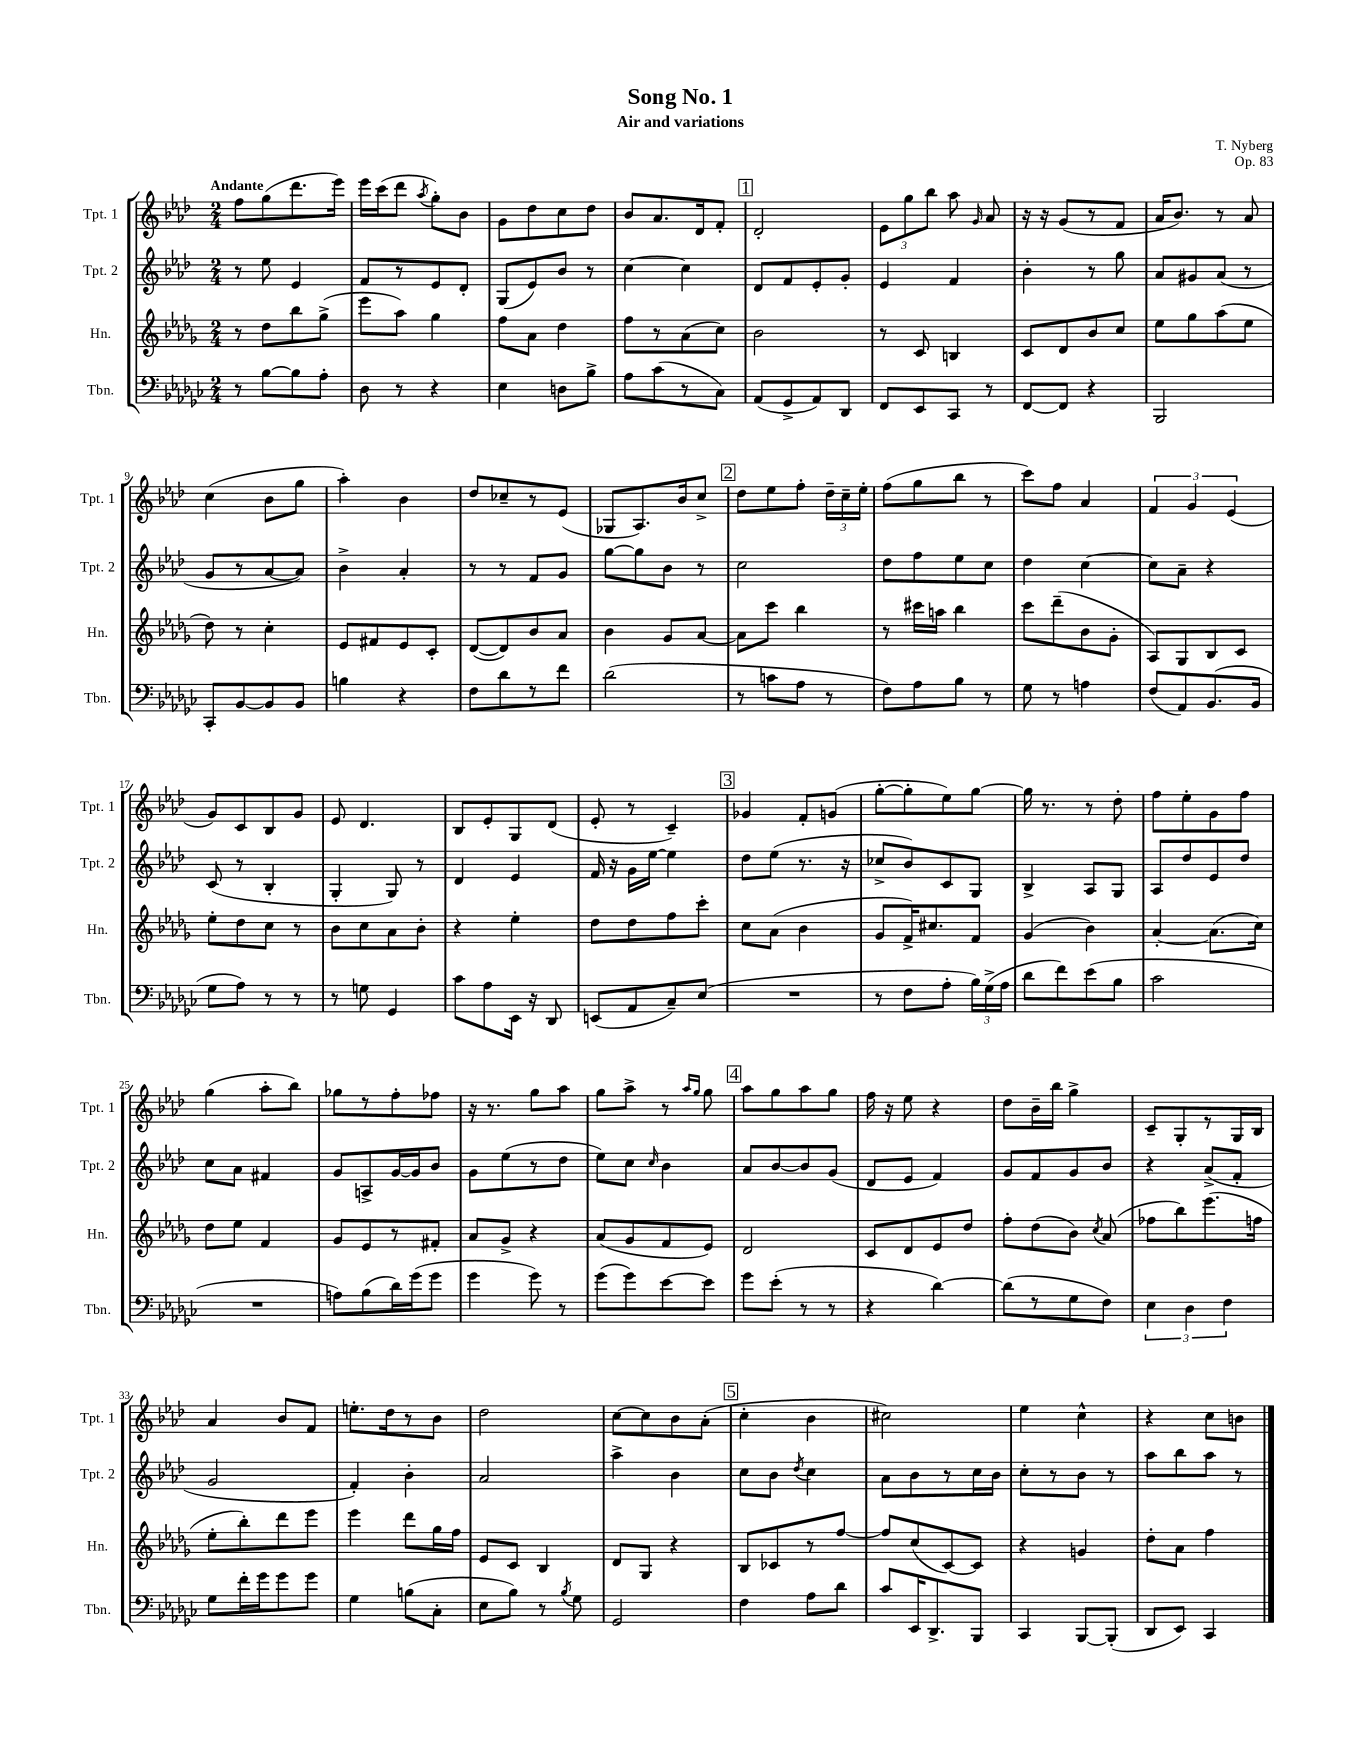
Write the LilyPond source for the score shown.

\header { title = "Song No. 1" composer = "T. Nyberg" subtitle = "Air and variations" opus = "Op. 83" }
<<
\new StaffGroup <<
\new Staff = "s0" \with { instrumentName = "Tpt. 1" shortInstrumentName = "Tpt. 1" } {
    \clef treble \key aes \major \numericTimeSignature \time 2/4 \tempo "Andante"
    \autoBeamOff f''8[ g''8( des'''8. ees'''16]) |
    ees'''16[ c'''16( des'''8] \acciaccatura { aes''8 } g''8[-.) bes'8] |
    g'8[ des''8 c''8 des''8] |
    bes'8[ aes'8. des'16 f'8]-. |
    \mark \markup { \box "1" } des'2-. |
    \tuplet 3/2 { ees'8[ g''8 bes''8] } aes''8 \grace { g'16 } aes'8 |
    r16 r16 g'8[( r8 f'8] |
    aes'16[ bes'8.]) r8 aes'8 |
    c''4( bes'8[ g''8] |
    aes''4-.) bes'4 |
    des''8[ ces''8-- r8 ees'8]( |
    ges8[ aes8.) bes'16 c''8]-> |
    \mark \markup { \box "2" } des''8[ ees''8 f''8]-. \tuplet 3/2 { des''16[-- c''16-- ees''16]-. } |
    f''8[( g''8 bes''8] r8 |
    c'''8[) f''8] aes'4 |
    \tuplet 3/2 { f'4 g'4 ees'4( } |
    g'8[) c'8 bes8 g'8] |
    ees'8 des'4. |
    bes8[ ees'8-. g8 des'8]( |
    ees'8-. r8 c'4--) |
    \mark \markup { \box "3" } ges'4 f'8[-. g'8]( |
    g''8[~-. g''8-. ees''8) g''8]~ |
    g''16 r8. r8 des''8-. |
    f''8[ ees''8-. g'8 f''8] |
    g''4( aes''8[-. bes''8]) |
    ges''8[ r8 f''8-. fes''8] |
    r16 r8. g''8[ aes''8] |
    g''8[ aes''8]-> r8 \grace { aes''16[ g''16] } g''8 |
    \mark \markup { \box "4" } aes''8[ g''8 aes''8 g''8] |
    f''16 r16 ees''8 r4 |
    des''8[ bes'16-- bes''16] g''4-> |
    c'8[-- g8-. r8 g16 bes16] |
    aes'4 bes'8[ f'8] |
    e''8.[-. des''16 r8 bes'8] |
    des''2 |
    c''8[~ c''8 bes'8 aes'8]-.( |
    \mark \markup { \box "5" } c''4-. bes'4 |
    cis''2) |
    ees''4 c''4-^ |
    r4 c''8[ b'8] \bar "|." |
}
\new Staff = "s1" \with { instrumentName = "Tpt. 2" shortInstrumentName = "Tpt. 2" } {
    \clef treble \key aes \major \numericTimeSignature \time 2/4
    \autoBeamOff r8 ees''8 ees'4 |
    f'8[ r8 ees'8 des'8]-. |
    g8[( ees'8) bes'8] r8 |
    c''4~ c''4 |
    \mark \markup { \box "1" } des'8[ f'8 ees'8-. g'8]-. |
    ees'4 f'4 |
    bes'4-. r8 g''8 |
    aes'8[ gis'8 aes'8]( r8 |
    g'8[ r8 aes'8~ aes'8]) |
    bes'4-> aes'4-. |
    r8 r8 f'8[ g'8] |
    g''8[~ g''8 bes'8] r8 |
    \mark \markup { \box "2" } c''2 |
    des''8[ f''8 ees''8 c''8] |
    des''4 c''4~ |
    c''8[ aes'8]-- r4 |
    c'8( r8 bes4-. |
    g4-. g8) r8 |
    des'4 ees'4 |
    f'16 r16 g'16[ ees''16]~ ees''4 |
    \mark \markup { \box "3" } des''8[ ees''8]( r8. r16 |
    ces''8[-> bes'8) c'8 g8] |
    bes4-> aes8[ g8] |
    aes8[ des''8 ees'8 des''8] |
    c''8[ aes'8] fis'4 |
    g'8[ a8-> g'16~ g'16 bes'8] |
    g'8[ ees''8( r8 des''8] |
    ees''8[) c''8] \grace { c''16 } bes'4 |
    \mark \markup { \box "4" } aes'8[ bes'8~ bes'8 g'8]( |
    des'8[ ees'8] f'4) |
    g'8[ f'8 g'8 bes'8] |
    r4 aes'8[->( f'8]-. |
    g'2 |
    f'4-.) bes'4-. |
    aes'2 |
    aes''4-> bes'4 |
    \mark \markup { \box "5" } c''8[ bes'8] \acciaccatura { des''8 } c''4 |
    aes'8[ bes'8 r8 c''16 bes'16] |
    c''8[-. r8 bes'8] r8 |
    aes''8[ bes''8 aes''8] r8 \bar "|." |
}
\new Staff = "s2" \with { instrumentName = "Hn." shortInstrumentName = "Hn." } {
    \clef treble \key des \major \numericTimeSignature \time 2/4
    \autoBeamOff r8 des''8[ bes''8 ges''8]->( |
    ees'''8[ aes''8]) ges''4 |
    f''8[ aes'8] des''4 |
    f''8[ r8 aes'8( c''8]) |
    \mark \markup { \box "1" } bes'2 |
    r8 c'8 b4 |
    c'8[ des'8 bes'8 c''8] |
    ees''8[ ges''8 aes''8( ees''8] |
    des''8) r8 c''4-. |
    ees'8[ fis'8 ees'8 c'8]-. |
    des'8[~( des'8) bes'8 aes'8] |
    bes'4 ges'8[ aes'8]~ |
    \mark \markup { \box "2" } aes'8[ c'''8] bes''4 |
    r8 cis'''16[ a''16] bes''4 |
    c'''8[ des'''8--( bes'8 ges'8]-. |
    aes8[) ges8 bes8 c'8] |
    ees''8[-. des''8 c''8] r8 |
    bes'8[ c''8 aes'8 bes'8]-. |
    r4 ees''4-. |
    des''8[ des''8 f''8 c'''8]-. |
    \mark \markup { \box "3" } c''8[ aes'8]( bes'4 |
    ges'8[ f'16->) cis''8. f'8] |
    ges'4( bes'4) |
    aes'4~-. aes'8.[( c''16]) |
    des''8[ ees''8] f'4 |
    ges'8[ ees'8 r8 fis'8]-. |
    aes'8[ ges'8]-> r4 |
    aes'8[( ges'8 f'8 ees'8]) |
    \mark \markup { \box "4" } des'2 |
    c'8[ des'8 ees'8 des''8] |
    f''8[-. des''8( bes'8]) \acciaccatura { c''8 } aes'8( |
    fes''8[ bes''8) ees'''8.( f''16] |
    ees''8[-. bes''8-.) des'''8 ees'''8] |
    ees'''4 des'''8[ ges''16 f''16] |
    ees'8[ c'8] bes4 |
    des'8[ ges8] r4 |
    \mark \markup { \box "5" } bes8[ ces'8 r8 f''8]~ |
    f''8[ c''8( c'8~) c'8] |
    r4 g'4 |
    des''8[-. aes'8] f''4 \bar "|." |
}
\new Staff = "s3" \with { instrumentName = "Tbn." shortInstrumentName = "Tbn." } {
    \clef bass \key ges \major \numericTimeSignature \time 2/4
    \autoBeamOff r8 bes8[~ bes8 aes8]-. |
    des8 r8 r4 |
    ees4 d8[ bes8]-> |
    aes8[ ces'8( r8 ces8]) |
    \mark \markup { \box "1" } aes,8[( ges,8-> aes,8) des,8] |
    f,8[ ees,8 ces,8] r8 |
    f,8[~ f,8] r4 |
    bes,,2 |
    ces,8[-. bes,8~ bes,8 bes,8] |
    b4 r4 |
    f8[ des'8 r8 f'8] |
    des'2( |
    \mark \markup { \box "2" } r8 c'8[ aes8] r8 |
    f8[) aes8 bes8] r8 |
    ges8 r8 a4 |
    f8[( aes,8) bes,8.( bes,16] |
    ges8[ aes8]) r8 r8 |
    r8 g8 ges,4 |
    ces'8[ aes8 ees,16] r16 des,8 |
    e,8[( aes,8 ces8--) ees8]( |
    \mark \markup { \box "3" } R2 |
    r8 f8[ aes8]-. \tuplet 3/2 { bes16[) ges16->( aes16] } |
    des'8[ f'8) ees'8( bes8] |
    ces'2 |
    R2 |
    a8[) bes8( des'16) ges'16( ges'8] |
    ges'4 ges'8) r8 |
    ges'8[( ges'8) ees'8~ ees'8] |
    \mark \markup { \box "4" } ges'8[ ees'8]-.( r8 r8 |
    r4 des'4~) |
    des'8[( r8 ges8 f8]) |
    \tuplet 3/2 { ees4 des4 f4 } |
    ges8[ f'16-. ges'16 ges'8 ges'8] |
    ges4 b8[( ces8]-. |
    ees8[ bes8]) r8 \acciaccatura { bes8 } ges8 |
    ges,2 |
    \mark \markup { \box "5" } f4 aes8[ des'8] |
    ces'8[ ees,16 des,8.-> bes,,8] |
    ces,4 bes,,8[~ bes,,8]-.( |
    des,8[ ees,8]) ces,4 \bar "|." |
}
>>
>>
